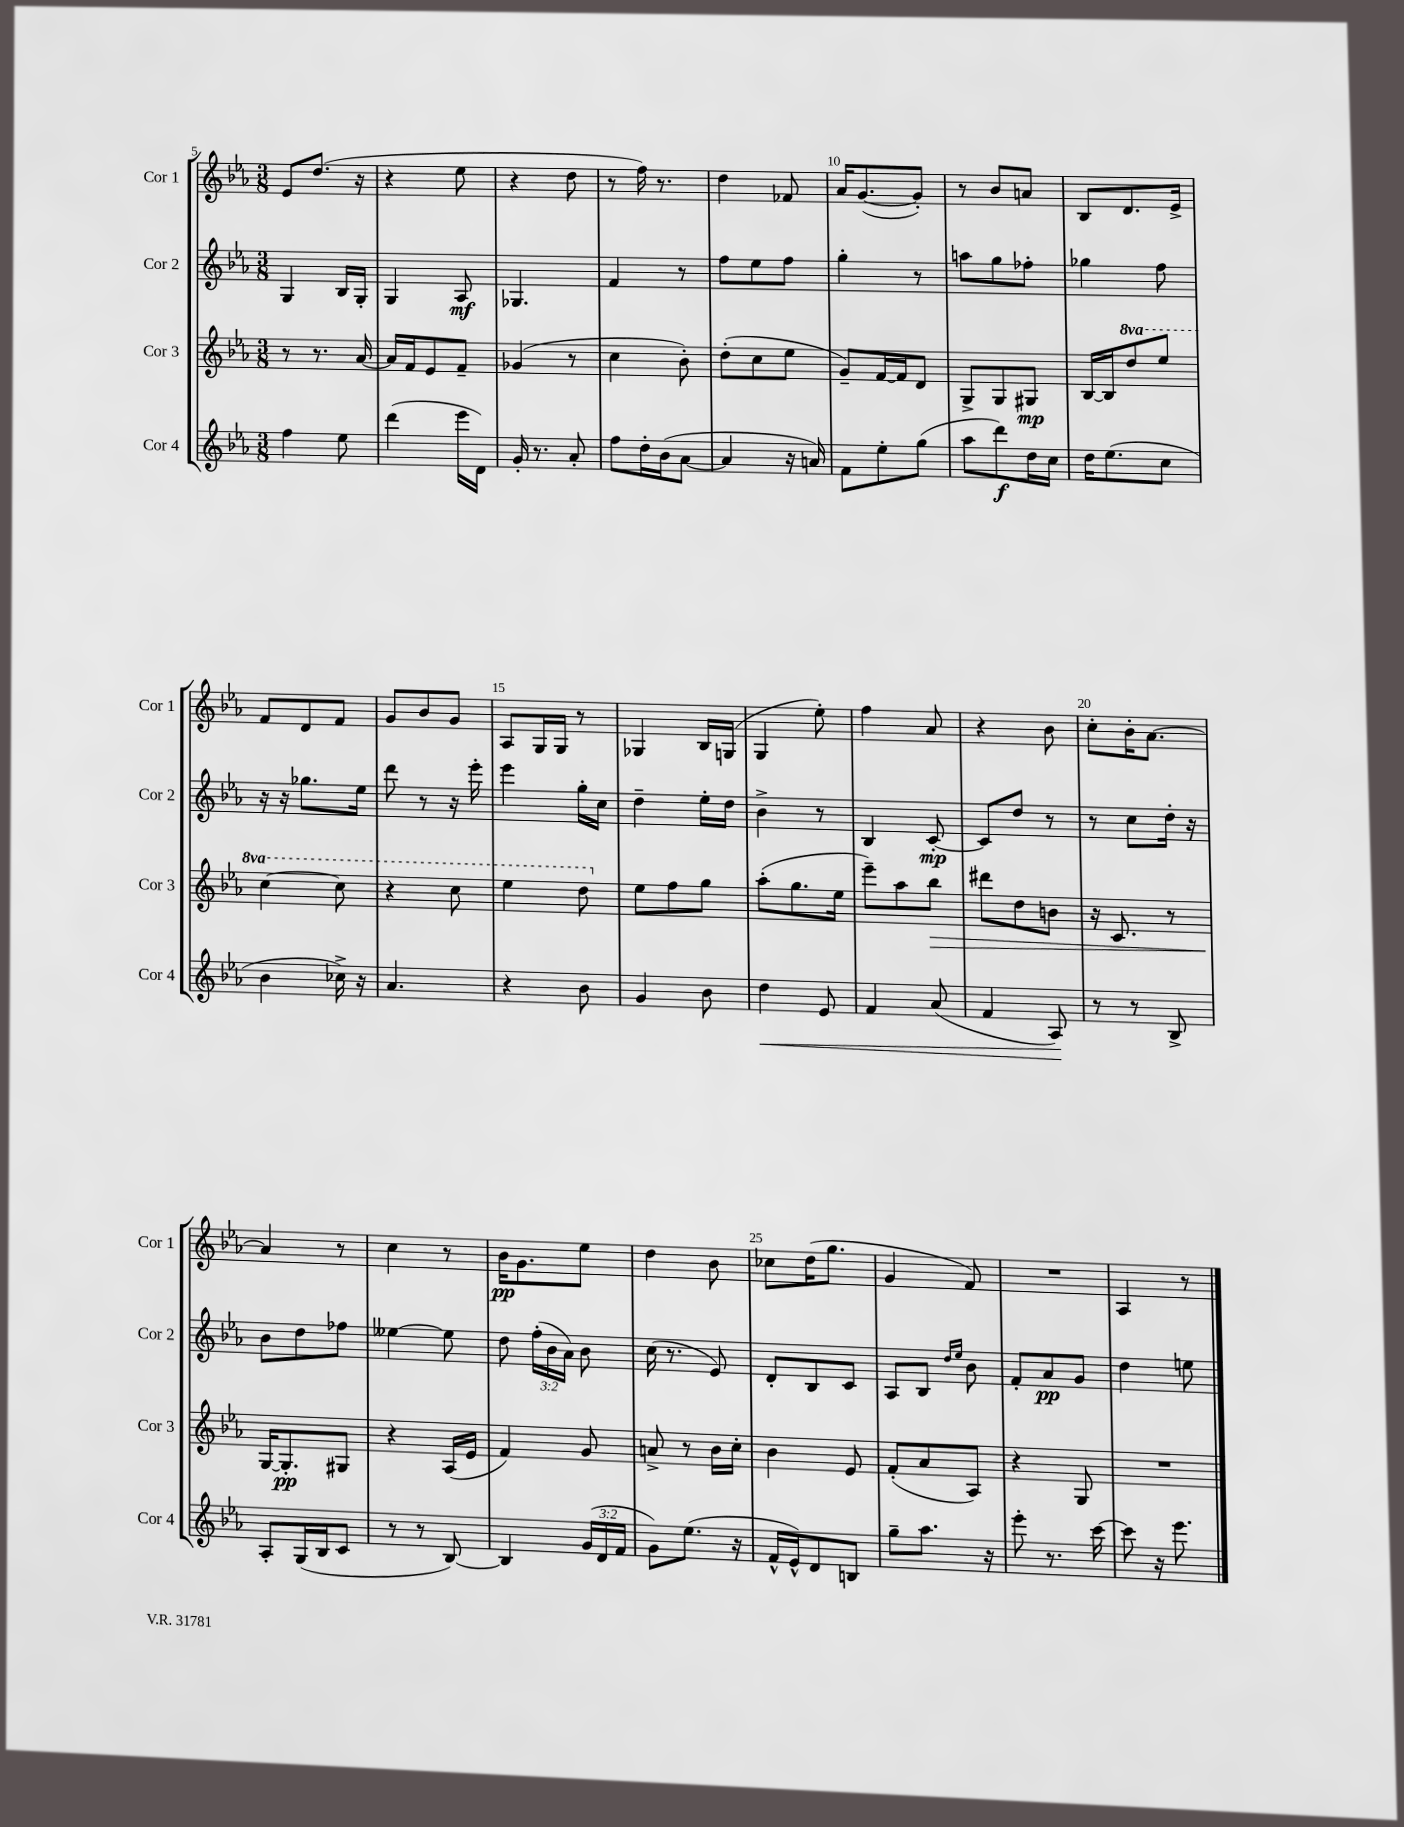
<<
\new StaffGroup <<
\new Staff = "s0" \with { instrumentName = "Cor 1" shortInstrumentName = "Cor 1" } {
    \clef treble \key ees \major \numericTimeSignature \time 3/8
    \autoBeamOff ees'8[ d''8.]( r16 |
    r4 ees''8 |
    r4 d''8 |
    r8 f''16) r8. |
    d''4 fes'8 |
    aes'16[ g'8.~( g'8]-.) |
    r8 bes'8[ a'8] |
    bes8[ d'8. ees'16]-> |
    f'8[ d'8 f'8] |
    g'8[ bes'8 g'8] |
    aes8[ g16 g16] r8 |
    ges4 bes16[ g16]( |
    g4 ees''8-.) |
    f''4 aes'8 |
    r4 bes'8 |
    c''8[-. bes'16-. aes'8.]~ |
    aes'4 r8 |
    c''4 r8 |
    bes'16[\pp g'8. ees''8] |
    d''4 bes'8 |
    ces''8[ d''16( g''8.] |
    g'4 f'8) |
    R4. |
    aes4 r8 \bar "|." |
}
\new Staff = "s1" \with { instrumentName = "Cor 2" shortInstrumentName = "Cor 2" } {
    \clef treble \key ees \major \numericTimeSignature \time 3/8 \override Staff.TupletNumber.text = #tuplet-number::calc-fraction-text
    \autoBeamOff g4 bes16[ g16]-. |
    g4 aes8\mf |
    ges4. |
    f'4 r8 |
    f''8[ ees''8 f''8] |
    g''4-. r8 |
    a''8[ g''8 fes''8]-. |
    ges''4 f''8 |
    r16 r16 ges''8.[ ees''16] |
    d'''8 r8 r16 ees'''16-. |
    ees'''4 g''16[-. c''16] |
    d''4-- ees''16[-. d''16] |
    bes'4-> r8 |
    bes4 c'8~-.\mp |
    c'8[ d''8] r8 |
    r8 c''8[ d''16]-. r16 |
    bes'8[ d''8 fes''8] |
    eeses''4~ eeses''8 |
    d''8 \tuplet 3/2 { f''16[-.( bes'16 aes'16]) } bes'8 |
    c''16( r8. ees'8) |
    d'8[-. bes8 c'8] |
    aes8[ bes8] \grace { d''16[ ees''16] } bes'8 |
    f'8[-. aes'8\pp g'8] |
    d''4 e''8 \bar "|." |
}
\new Staff = "s2" \with { instrumentName = "Cor 3" shortInstrumentName = "Cor 3" } {
    \clef treble \key ees \major \numericTimeSignature \time 3/8 \set Staff.ottavationMarkups = #ottavation-simple-ordinals
    \autoBeamOff r8 r8. aes'16~ |
    aes'16[ f'16 ees'8 f'8]-- |
    ges'4( r8 |
    c''4 bes'8-.) |
    d''8[-.( c''8 ees''8] |
    g'8[--) f'16~ f'16 d'8] |
    g8[-> g8 gis8]\mp |
    bes16[~ bes16 \ottava #1 d'''8 ees'''8] |
    c'''4~ c'''8 |
    r4 c'''8 |
    ees'''4 d'''8 \ottava #0 |
    ees''8[ f''8 g''8] |
    aes''8[-.( g''8. ees''16] |
    ees'''8[--) aes''8 bes''8]\> |
    dis'''8[ d''8 b'8] |
    r16 c'8. r8 |
    g16[~\! g8.-.\pp gis8] |
    r4 aes16[( ees'16] |
    f'4) g'8 |
    a'8-> r8 bes'16[ c''16]-. |
    bes'4 ees'8 |
    f'8[-.( aes'8 aes8]) |
    r4 g8 |
    R4. \bar "|." |
}
\new Staff = "s3" \with { instrumentName = "Cor 4" shortInstrumentName = "Cor 4" } {
    \clef treble \key ees \major \numericTimeSignature \time 3/8 \override Staff.TupletNumber.text = #tuplet-number::calc-fraction-text
    \autoBeamOff f''4 ees''8 |
    d'''4( ees'''16[ d'16]) |
    g'16-. r8. aes'8-. |
    f''8[ d''16-. bes'16( aes'8]~ |
    aes'4 r16 a'16) |
    f'8[ ees''8-. g''8]( |
    aes''8[ d'''8\f) d''16 c''16] |
    d''16[ ees''8.( c''8] |
    bes'4 ces''16->) r16 |
    aes'4. |
    r4 bes'8 |
    g'4 bes'8 |
    d''4\< ees'8 |
    f'4 aes'8( |
    f'4 aes8\!) |
    r8 r8 bes8-> |
    aes8[-. g16( bes16 c'8] |
    r8 r8 bes8~) |
    bes4 \tuplet 3/2 { g'16[( d'16 f'16] } |
    g'8[) ees''8.]( r16 |
    f'16[-^ ees'16-^) d'8 b8] |
    g''8[-- aes''8.] r16 |
    ees'''8-. r8. c'''16~ |
    c'''8 r16 ees'''8. \bar "|." |
}
>>
>>
\layout { \context { \Score currentBarNumber = #5 \override BarNumber.break-visibility = ##(#f #t #t) barNumberVisibility = #(every-nth-bar-number-visible 5) } }
